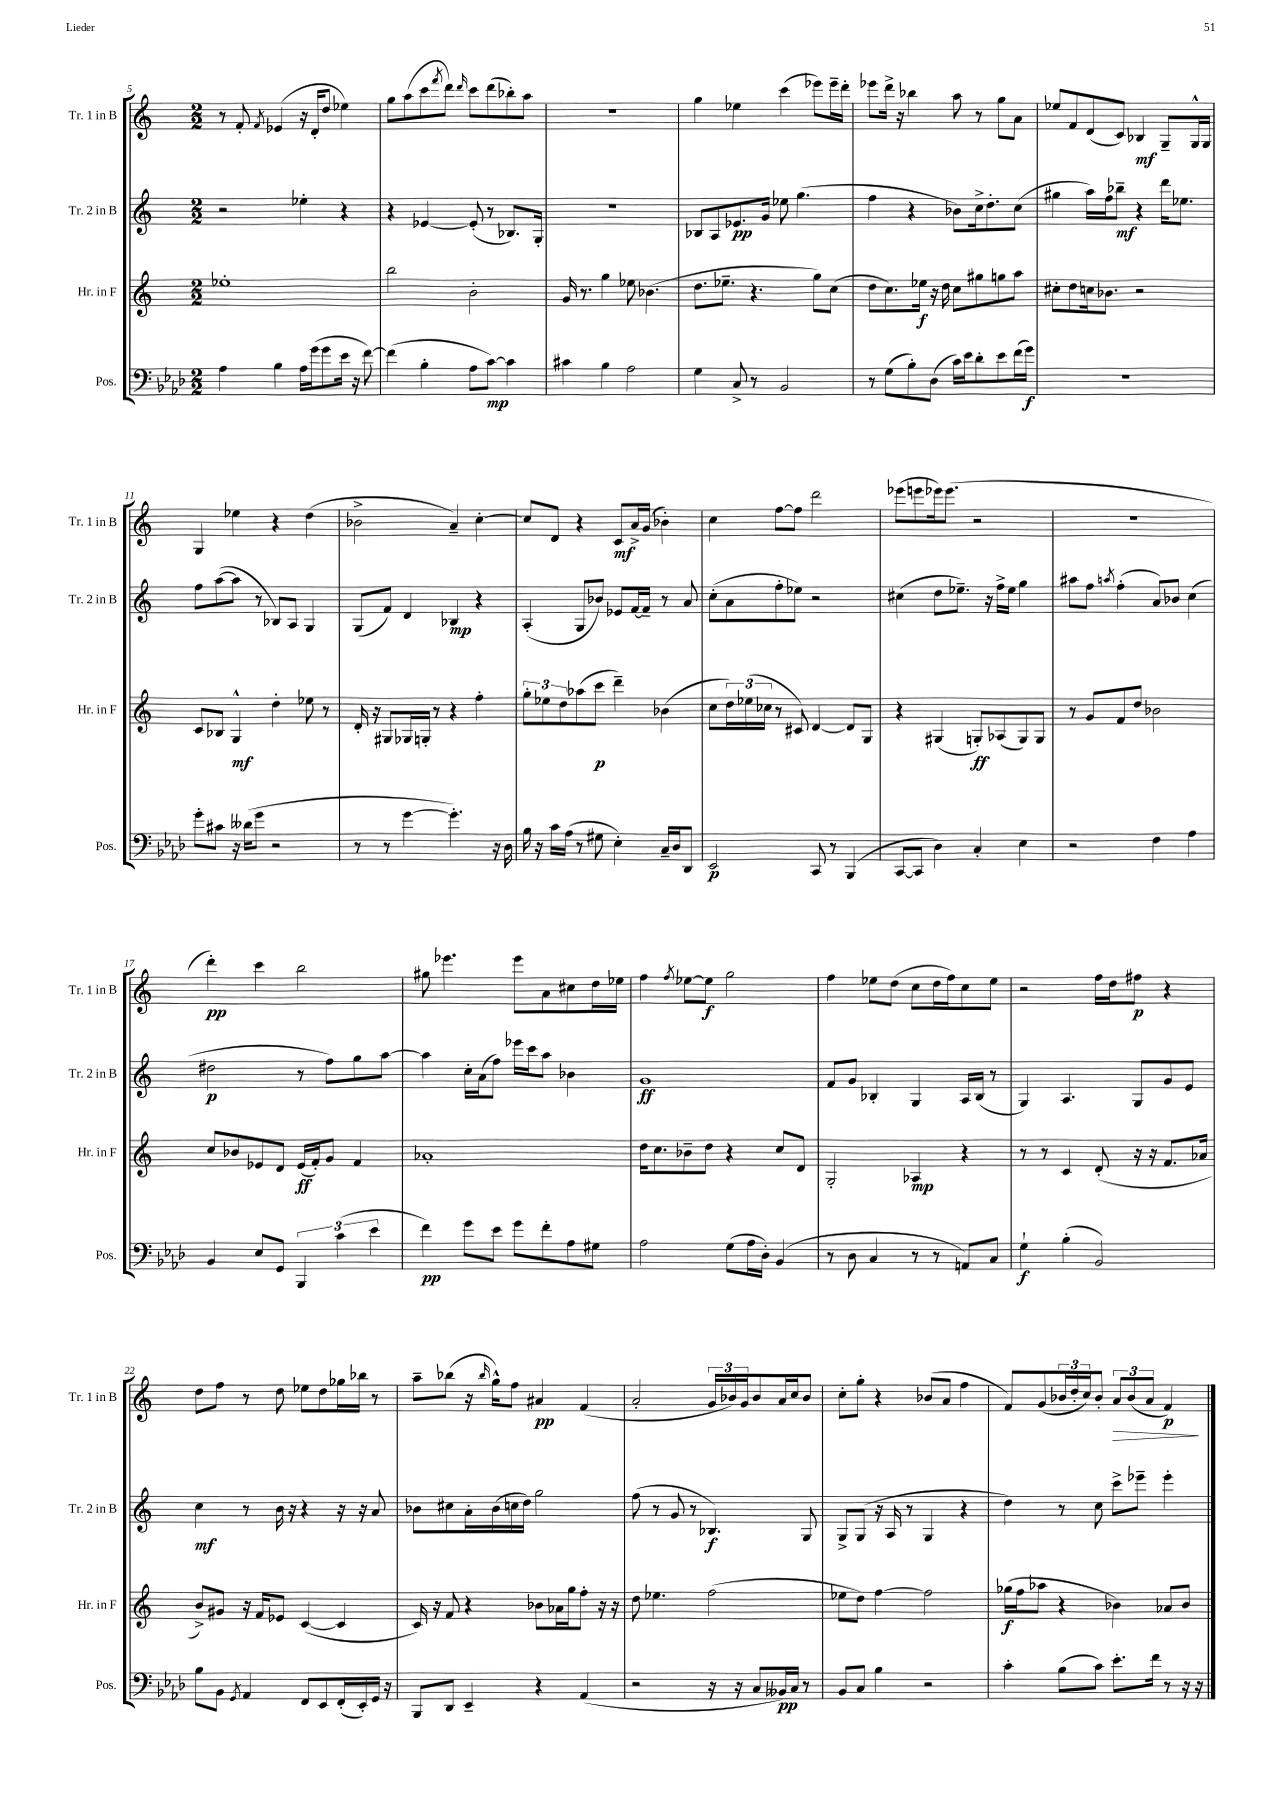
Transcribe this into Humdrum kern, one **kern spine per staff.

**kern	**dynam	**kern	**dynam	**kern	**dynam	**kern	**dynam
*part4	*part4	*part3	*part3	*part2	*part2	*part1	*part1
*staff4	*staff4	*staff3	*staff3	*staff2	*staff2	*staff1	*staff1
*I"Pos.	*	*I"Hr. in F	*	*I"Tr. 2 in B	*	*I"Tr. 1 in B	*
*I'Pos.	*	*I'Hr. in F	*	*I'Tr. 2 in B	*	*I'Tr. 1 in B	*
*clefF4	*	*clefG2	*	*clefG2	*	*clefG2	*
*k[b-e-a-d-]	*	*k[]	*	*k[]	*	*k[]	*
*M2/2	*	*M2/2	*	*M2/2	*	*M2/2	*
=5	=5	=5	=5	=5	=5	=5	=5
4A-\	.	1ee-X'	.	2r	.	8r	.
.	.	.	.	.	.	8f'/	.
.	.	.	.	.	.	8qf/	.
4B-\	.	.	.	.	.	(4e-X/	.
16A-\LL	.	.	.	4ee-X'\	.	16r	.
(16g\J	.	.	.	.	.	16d'/KL	.
8g\	.	.	.	.	.	8dd/J	.
16e-\Jk	.	.	.	4r	.	4ee-X\)	.
16r	.	.	.	.	.	.	.
[8f\)	.	.	.	.	.	.	.
=6	=6	=6	=6	=6	=6	=6	=6
(4f\]	.	2bb\	.	4r	.	8gg\L	.
.	.	.	.	.	.	(8aa\	.
4B-'\	.	.	.	[4e-X/	.	8ccc\	.
.	.	.	.	.	.	8qfff/	.
.	.	.	.	.	.	8ddd\J)	.
.	.	.	.	.	.	16qqddd/	.
8A-\L	.	2b'\	.	(8e-'/]	.	8ccc\L	.
[8c\J)	mp	.	.	8r	.	(8ddd\	.
4c\]	.	.	.	8.B-X/L)	.	8bb-X'\)	.
.	.	.	.	.	.	8aa\J	.
.	.	.	.	16G'/Jk	.	.	.
=7	=7	=7	=7	=7	=7	=7	=7
4c#X\	.	16g/	.	1r	.	1r	.
.	.	8.r	.	.	.	.	.
4B-\	.	4gg\	.	.	.	.	.
2A-\	.	8ee-X\	.	.	.	.	.
.	.	(4.b-X\	.	.	.	.	.
=8	=8	=8	=8	=8	=8	=8	=8
4G\	.	8.dd\L	.	8B-X/L	.	4gg\	.
.	.	.	.	8A/	.	.	.
.	.	8.ee-X~\J	.	.	.	.	.
8C^/	.	.	.	8.e-X/	pp	4ee-X\	.
8r	.	4.r	.	.	.	.	.
.	.	.	.	16g/Jk	.	.	.
2BB-/	.	.	.	8ee-X\	.	(4ccc\	.
.	.	.	.	(4.gg\	.	.	.
.	.	8gg\L)	.	.	.	8eee-X\L)	.
.	.	(8cc\J	.	.	.	16eee-~\L	.
.	.	.	.	.	.	16ddd'\JJ	.
=9	=9	=9	=9	=9	=9	=9	=9
8r	.	8dd\L	.	4ff\	.	8eee-X\L	.
(8G\L	.	8.cc\)	.	.	.	16ddd^\Jk	.
.	.	.	.	.	.	16r	.
8B-'\)	.	.	.	4r	.	4bb-X\	.
.	.	16ee-X\Jk	f	.	.	.	.
(8D-\J	.	16r	.	.	.	.	.
.	.	16dd\	.	.	.	.	.
16c\LL)	.	8cc\L	.	8b-X\L)	.	8aa\	.
16e-\J	.	.	.	.	.	.	.
8d-'\	.	8gg#X\	.	16cc^\k	.	8r	.
.	.	.	.	8.dd'\	.	.	.
8e-\	.	8ggn\	.	.	.	8gg\L	.
(16f\L	.	8aa\J	.	(8cc\J	.	8a\J	.
16g\JJ)	f	.	.	.	.	.	.
=10	=10	=10	=10	=10	=10	=10	=10
1r	.	8cc#X'\L	.	4gg#X\	.	8ee-X/L	.
.	.	8dd\	.	.	.	8f/	.
.	.	16ccn\k	.	16aa\LL)	.	(8d/	.
.	.	8.b-X\J	.	16ff\J	.	.	.
.	.	.	.	8bb-X~\J	mf	8c/J)	.
.	.	2r	.	4r	.	4B-X/	mf
.	.	.	.	16ddd\KL	.	8G~/L	.
.	.	.	.	8.ee-X\J	.	.	.
.	.	.	.	.	.	16G^^/L	.
.	.	.	.	.	.	16G/JJ	.
!!LO:LB:g=z
=11	=11	=11	=11	=11	=11	=11	=11
8g'\L	.	8c/L	.	8ff\L	.	4G/	.
8c#X\J	.	8B-X/J	.	([8aa\	.	.	.
16r	.	4G^^/	mf	8aa\J]	.	4ee-X\	.
(16d--X\KL	.	.	.	.	.	.	.
8g\J	.	.	.	8r	.	.	.
2r	.	4dd'\	.	8B-X/L)	.	4r	.
.	.	.	.	8A/J	.	.	.
.	.	8ee-X\	.	4G/	.	(4dd\	.
.	.	8r	.	.	.	.	.
=12	=12	=12	=12	=12	=12	=12	=12
8r	.	16d'/	.	(8G/L	.	2b-X^\	.
.	.	16r	.	.	.	.	.
8r	.	8G#X/L	.	8f/J)	.	.	.
[4g\	.	16G-X/L	.	4d/	.	.	.
.	.	16Gn'/JJ	.	.	.	.	.
.	.	8r	.	.	.	.	.
4.g'\])	.	4r	.	4B-X/	mp	4a~/)	.
.	.	4ff'\	.	4r	.	[4cc'\	.
16r	.	.	.	.	.	.	.
16D-\	.	.	.	.	.	.	.
=13	=13	=13	=13	=13	=13	=13	=13
16B-\	.	12gg'\L	.	(4A'/	.	8cc/L]	.
16r	.	.	.	.	.	.	.
.	.	12ee-X\	.	.	.	.	.
16c\LL	.	.	.	.	.	8d/J	.
.	.	12dd\	.	.	.	.	.
(16A-\JJ	.	.	.	.	.	.	.
8r	.	(8aa-X\	.	8G/L	.	4r	.
8G#X\	.	8ccc\J	p	8b-X/J)	.	.	.
4E-'\)	.	4ddd~\)	.	8e-X/L	.	8c/L	mf
.	.	.	.	[16f/L	.	16a^/L	.
.	.	.	.	16f~/JJ]	.	(16g/JJ	.
16C~/LL	.	(4b-X\	.	8r	.	4b-X'\)	.
16D-/J	.	.	.	.	.	.	.
8DD-/J	.	.	.	8a/	.	.	.
=14	=14	=14	=14	=14	=14	=14	=14
2EE-/	p	8cc\L	.	(8cc'\L	.	4cc\	.
.	.	24dd\L)	.	8a\	.	.	.
.	.	(24ee-X\	.	.	.	.	.
.	.	24cc-X\JJ	.	.	.	.	.
.	.	8r	.	8ff'\	.	[8ff\L	.
.	.	8c#X/)	.	8ee-X\J)	.	8ff\J]	.
8CC/	.	[4d/	.	2r	.	2ddd\	.
8r	.	.	.	.	.	.	.
(4BBB-/	.	8d/L]	.	.	.	.	.
.	.	8G/J	.	.	.	.	.
=15	=15	=15	=15	=15	=15	=15	=15
[8CC/L	.	4r	.	(4cc#X\	.	(8eee-X\L	.
8CC/J]	.	.	.	.	.	8eeen\	.
4D-\)	.	(4G#X/	.	8dd\L	.	16eee-X\k)	.
.	.	.	.	.	.	(8.eee-\J	.
.	.	.	.	8.ee-X~\J)	.	.	.
4C'/	.	8Gn'/L)	ff	.	.	2r	.
.	.	.	.	16r	.	.	.
.	.	(8A-X/	.	16ff^\LL	.	.	.
.	.	.	.	16ee-\JJ	.	.	.
4E-\	.	8G/)	.	4gg\	.	.	.
.	.	8G/J	.	.	.	.	.
=16	=16	=16	=16	=16	=16	=16	=16
2r	.	8r	.	8aa#X\L	.	1r	.
.	.	8g/L	.	8ff\J	.	.	.
.	.	.	.	8qaan/	.	.	.
.	.	8f/	.	(4ff'\	.	.	.
.	.	8dd/J	.	.	.	.	.
4F\	.	2b-X\	.	8a/L)	.	.	.
.	.	.	.	8b-X/J	.	.	.
4A-\	.	.	.	(4cc\	.	.	.
!!LO:LB:g=z
=17	=17	=17	=17	=17	=17	=17	=17
4BB-/	.	8cc/L	.	2dd#X\	p	4ddd'\)	pp
.	.	8b-X/	.	.	.	.	.
8E-/L	.	8e-X/	.	.	.	4ccc\	.
8GG/J	.	8d/J	.	.	.	.	.
6BBB-/	.	(16e-/LL	ff	8r	.	2bb\	.
.	.	16f'/J)	.	.	.	.	.
.	.	8g/J	.	8ff\L)	.	.	.
(6c\	.	.	.	.	.	.	.
.	.	4f/	.	8gg\	.	.	.
6e-\	.	.	.	.	.	.	.
.	.	.	.	[8aa\J	.	.	.
=18	=18	=18	=18	=18	=18	=18	=18
4f\)	pp	1a-X'	.	4aa\]	.	8gg#X\	.
.	.	.	.	.	.	4.eee-X\	.
8g\L	.	.	.	16cc'\LL	.	.	.
.	.	.	.	(16a\J	.	.	.
8e-\J	.	.	.	8ff\J)	.	.	.
8g\L	.	.	.	16eee-X\LL	.	8eee-\L	.
.	.	.	.	16ccc\J	.	.	.
8f'\	.	.	.	8aa\J	.	8a\	.
8A-\	.	.	.	4b-X\	.	8cc#X\	.
8G#X\J	.	.	.	.	.	16dd\L	.
.	.	.	.	.	.	16ee-X\JJ	.
=19	=19	=19	=19	=19	=19	=19	=19
2A-\	.	16dd\KL	.	1g	ff	4ff\	.
.	.	8.cc\	.	.	.	.	.
.	.	.	.	.	.	8qff/	.
.	.	8b-X~\	.	.	.	[8ee-X\L	.
.	.	8dd\J	.	.	.	8ee-\J]	f
(8G\L	.	4r	.	.	.	2gg\	.
16A-\L	.	.	.	.	.	.	.
16D-'\JJ)	.	.	.	.	.	.	.
(4BB-/	.	8cc/L	.	.	.	.	.
.	.	8d/J	.	.	.	.	.
=20	=20	=20	=20	=20	=20	=20	=20
8r	.	2G'/	.	8f/L	.	4ff\	.
8D-\	.	.	.	8g/J	.	.	.
4C/	.	.	.	4B-X'/	.	8ee-X\L	.
.	.	.	.	.	.	(8dd\J	.
8r	.	4A-X/	mp	4G/	.	8cc\L	.
8r	.	.	.	.	.	16dd\L	.
.	.	.	.	.	.	16ff\J)	.
8AAn/L)	.	4r	.	16A/LL	.	8cc\	.
.	.	.	.	(16B-/JJ	.	.	.
8C/J	.	.	.	8r	.	8ee-\J	.
=21	=21	=21	=21	=21	=21	=21	=21
4G`\	f	8r	.	4G/)	.	2r	.
.	.	8r	.	.	.	.	.
(4B-'\	.	4c/	.	4.A/	.	.	.
2BB-/)	.	(8d'/	.	.	.	16ff\LL	.
.	.	.	.	.	.	16dd\J	.
.	.	16r	.	8G/L	.	8ff#X\J	p
.	.	16r	.	.	.	.	.
.	.	8.f/L	.	8g/	.	4r	.
.	.	.	.	8e/J	.	.	.
.	.	16a-X/Jk	.	.	.	.	.
!!LO:LB:g=z
=22	=22	=22	=22	=22	=22	=22	=22
8B-\L	.	8b^/L)	.	4cc\	mf	8dd\L	.
8BB-\J	.	8g#X/J	.	.	.	8ff\J	.
8qGG/	.	.	.	.	.	.	.
4AA-/	.	16r	.	8r	.	8r	.
.	.	16f/KL	.	.	.	.	.
.	.	8e-X/J	.	16b\	.	8dd\	.
.	.	.	.	16r	.	.	.
8FF/L	.	([4c/	.	4r	.	8ee-X\L	.
8EE-/	.	.	.	.	.	8dd\	.
(16FF'/L	.	4c/]	.	16r	.	16gg-X\L	.
16EE-'/)	.	.	.	16r	.	16bb-X\JJ	.
16GG/JJ	.	.	.	8a/	.	8r	.
16r	.	.	.	.	.	.	.
=23	=23	=23	=23	=23	=23	=23	=23
8BBB-/L	.	16c/)	.	8b-X\L	.	8aa~\L	.
.	.	16r	.	.	.	.	.
8DD-/J	.	8f/	.	8cc#X\	.	(8bb-X\J	.
4EE-~/	.	4r	.	16a'\L	.	16r	.
.	.	.	.	.	.	16qqbb-/	.
.	.	.	.	(16b-\	.	16gg^^\KL)	.
.	.	.	.	16ccn\	.	8ff\J	.
.	.	.	.	16dd\JJ)	.	.	.
4r	.	8b-X\L	.	2gg\	.	4a#X/	pp
.	.	16a-X\L	.	.	.	.	.
.	.	16gg\J	.	.	.	.	.
(4AA-/	.	8ff'\J	.	.	.	(4f/	.
.	.	16r	.	.	.	.	.
.	.	16r	.	.	.	.	.
=24	=24	=24	=24	=24	=24	=24	=24
2r	.	8dd\	.	(8ff\	.	2a'/	.
.	.	4.ee-X\	.	8r	.	.	.
.	.	.	.	8g/	.	.	.
.	.	.	.	8r	.	.	.
16r	.	(2ff\	.	4.B-X/)	f	24g/LL	.
.	.	.	.	.	.	24b-X/)	.
16r	.	.	.	.	.	.	.
.	.	.	.	.	.	24g/J	.
8C/L	.	.	.	.	.	8b-/	.
16BB--X/L)	pp	.	.	.	.	16a/L	.
16C/JJ	.	.	.	.	.	16cc/J	.
8r	.	.	.	8G/	.	8b-/J	.
=25	=25	=25	=25	=25	=25	=25	=25
8BB-/L	.	8ee-X\L	.	8G^/L	.	8cc'\L	.
8C/J	.	8dd\J)	.	(8G/J	.	8gg'\J	.
4B-\	.	[4ff\	.	16r	.	4r	.
.	.	.	.	16A/	.	.	.
.	.	.	.	8r	.	.	.
2r	.	2ff\]	.	4G/	.	(8b-X/L	.
.	.	.	.	.	.	8a/J	.
.	.	.	.	4r	.	4ff\	.
=26	=26	=26	=26	=26	=26	=26	=26
4c'\	.	(16gg-X\LL	f	4dd\)	.	8f/L)	.
.	.	16ff\J	.	.	.	.	.
.	.	8aa-X\J	.	.	.	(8g/	.
(8B-\L	.	4r	.	8r	.	24b-X/L	.
.	.	.	.	.	.	24dd'/	.
.	.	.	.	.	.	24cc/J)	.
8c\J)	.	.	.	8cc\	.	8b-'/J	.
!	!	!	!	!	!	!	!LO:HP:b
8.e-'\L	.	4b-X\)	.	8ccc^\L	.	12a/L	>
.	.	.	.	.	.	(12b-/	.
.	.	.	.	8eee-X~\J	.	.	.
.	.	.	.	.	.	12a/J	.
16f\Jk	.	.	.	.	.	.	.
8r	.	8a-X/L	.	4eee-'\	.	4f/)	p
16r	.	8b-/J	.	.	.	.	.
16r	.	.	.	.	.	.	.
.	.	.	.	.	.	.	]
==	==	==	==	==	==	==	==
*-	*-	*-	*-	*-	*-	*-	*-
